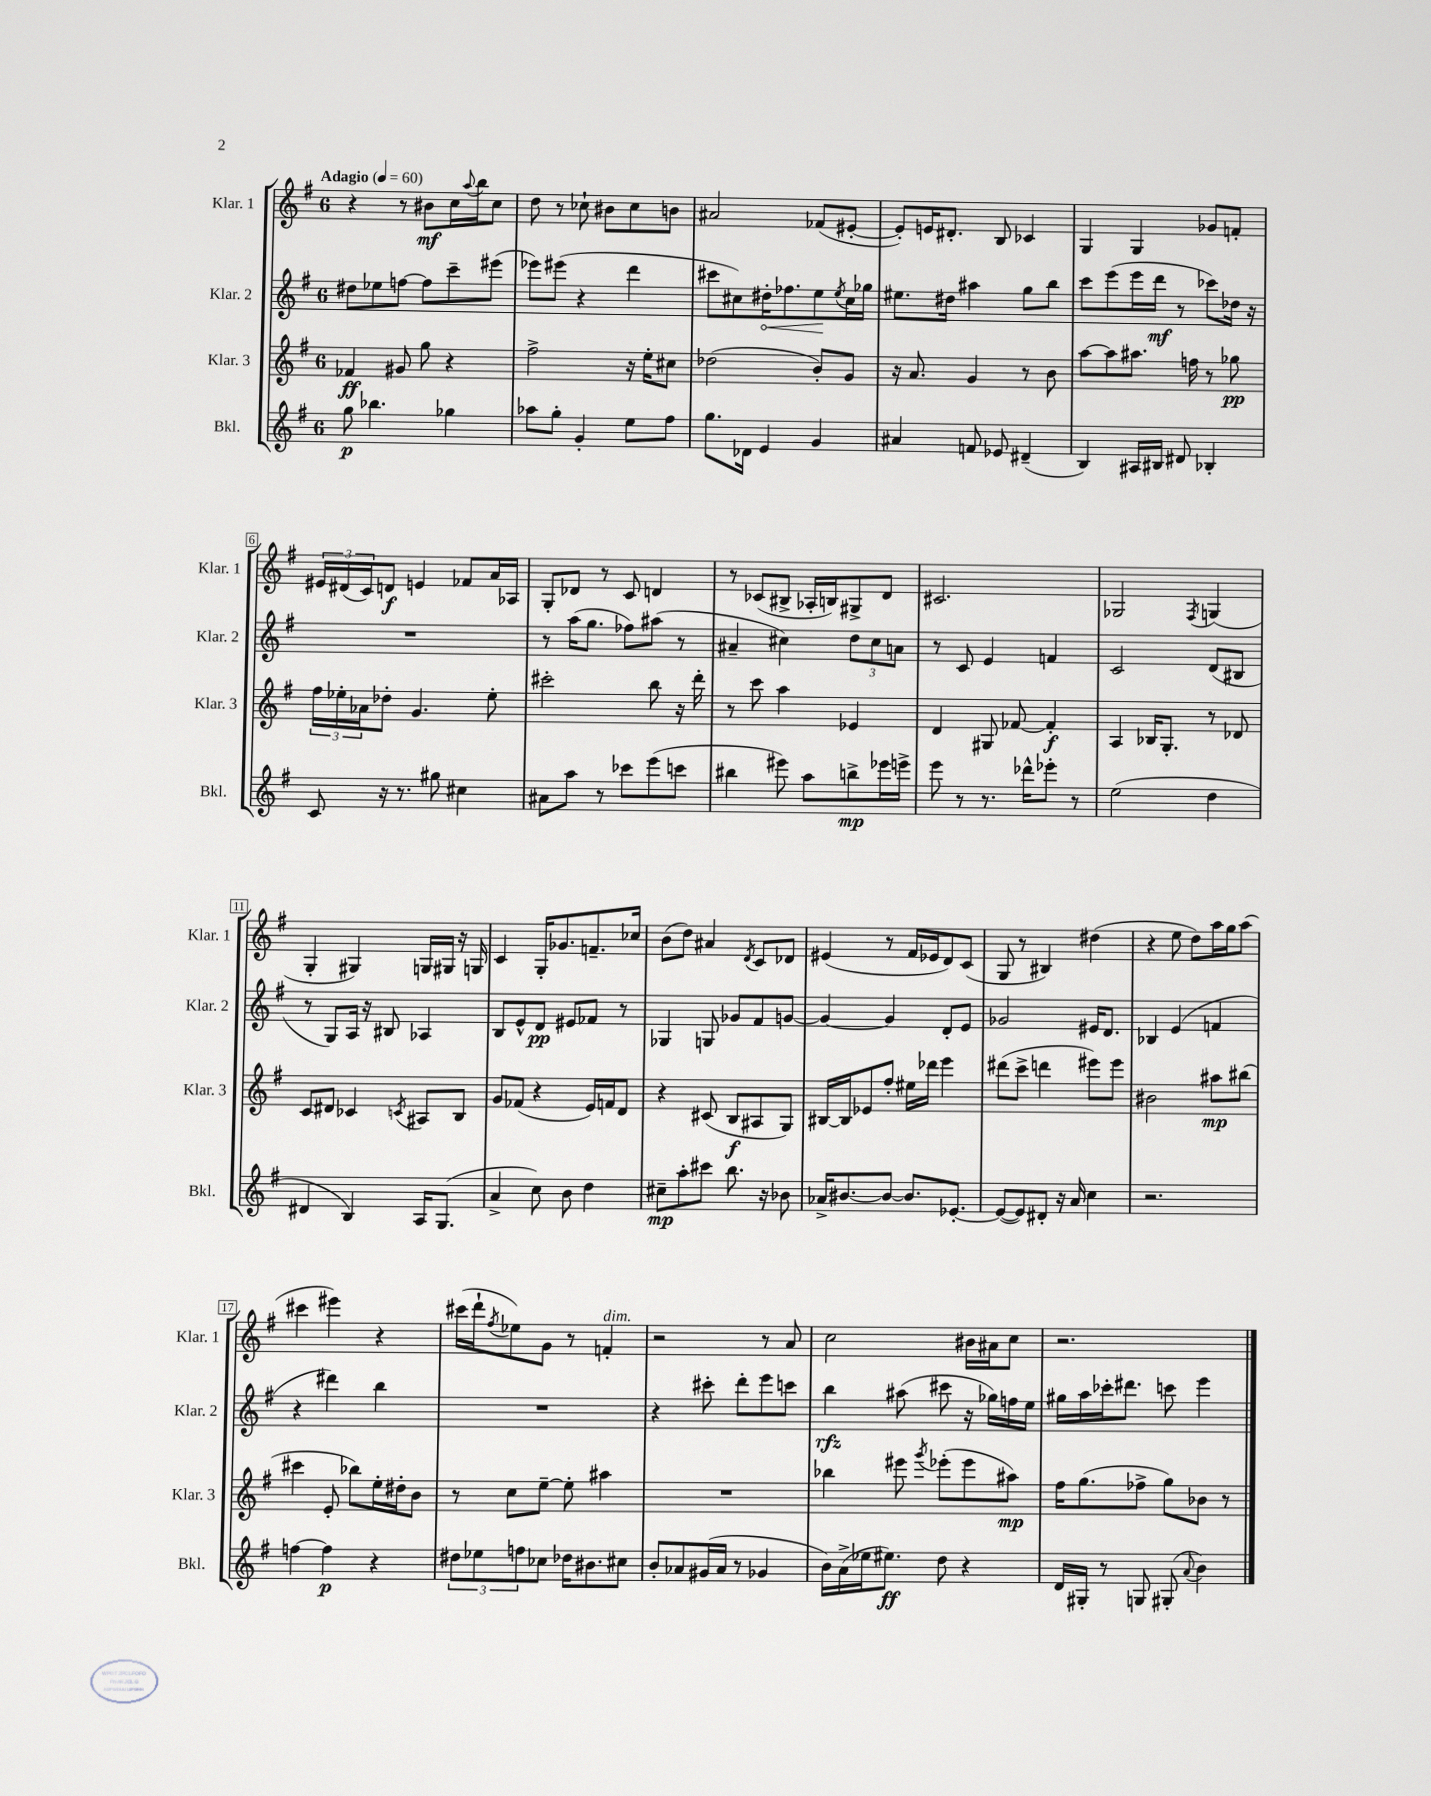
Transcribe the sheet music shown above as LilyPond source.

<<
\new StaffGroup <<
\new Staff = "s0" \with { instrumentName = "Klar. 1" shortInstrumentName = "Klar. 1" } {
    \clef treble \key g \major \once \override Staff.TimeSignature.style = #'single-digit \time 6/8 \tempo "Adagio" 4 = 60
    r4 r8 bis'8\mf c''16 \appoggiatura { a''8 } b''16 c''8 |
    d''8 r8 ces''8-! bis'8 ces''8 b'8 |
    ais'2 fes'8( eis'8~-. |
    eis'8-.) e'16 dis'8.-. b8 ces'4 |
    g4 g4 ges'8 f'8-. |
    \tuplet 3/2 { eis'16 dis'16( c'16) } d'8\f e'4 fes'8 a'16 aes16 |
    g8-. des'8 r8 c'8 d'4 |
    r8 ces'8( bis8-> aes16-. b16) gis8-> d'8 |
    cis'2. |
    ges2 \acciaccatura { fis8 } g4( |
    g4-. gis4) g16 gis16 r16 g16 |
    c'4 g16-. ges'8. f'8.-- ces''16 |
    b'8( d''8) ais'4 \acciaccatura { d'8 } c'8 des'8 |
    eis'4( r8 fis'16 ees'16 d'8) c'8( |
    g8 r8 bis4) dis''4( |
    r4 e''8 d''8) a''16 g''16 a''8( |
    cis'''4 eis'''4) r4 |
    cis'''16( d'''16-! \acciaccatura { fis''8 } ees''8) g'8 r8 f'4-.^\markup { \italic "dim." } |
    r2 r8 a'8 |
    c''2 bis'16 ais'16 c''8 |
    r2. \bar "|." |
}
\new Staff = "s1" \with { instrumentName = "Klar. 2" shortInstrumentName = "Klar. 2" } {
    \clef treble \key g \major \once \override Staff.TimeSignature.style = #'single-digit \time 6/8
    dis''8 ees''8 f''8~ f''8 c'''8-- eis'''8( |
    ees'''8) eis'''8( r4 d'''4 |
    cis'''8 cis''8) \once \override Hairpin.circled-tip = ##t dis''16-.\< fes''8. e''8\! \acciaccatura { e''8 } cis''16 ges''16 |
    eis''8. dis''16 ais''4 g''8 b''8 |
    c'''8 e'''8( e'''16 d'''16\mf r8 ces'''8) des''16 r16 |
    R2. |
    r8 a''16( g''8. fes''8) ais''8( r8 |
    ais'4-- cis''4) \tuplet 3/2 { d''8 cis''8 a'8 } |
    r8 c'8 e'4 f'4 |
    c'2 d'8( bis8 |
    r8 g8) a16 r16 bis8 aes4 |
    b8 e'8-^ d'8\pp eis'8 fes'8 r8 |
    ges4 g8 ges'8 fis'8 g'8~ |
    g'4~ g'4 d'8-. e'8 |
    ges'2 eis'16 d'8. |
    bes4 e'4( f'4 |
    r4 dis'''4) b''4 |
    R2. |
    r4 cis'''8-. d'''8-. e'''8 c'''8 |
    b''4\rfz ais''8( cis'''8 r16 ges''16) f''16 e''16 |
    gis''16 a''16 ces'''16-. dis'''8. c'''8 e'''4 \bar "|." |
}
\new Staff = "s2" \with { instrumentName = "Klar. 3" shortInstrumentName = "Klar. 3" } {
    \clef treble \key g \major \once \override Staff.TimeSignature.style = #'single-digit \time 6/8
    fes'4\ff gis'8 g''8 r4 |
    fis''2-> r16 e''16-. cis''8 |
    des''2( b'8-.) g'8 |
    r16 a'8. g'4 r8 b'8 |
    a''8~ a''8 ais''8. f''16 r8 ges''8\pp |
    \tuplet 3/2 { fis''16 ees''16-. aes'16 } des''8-. g'4. ees''8-. |
    cis'''2-. b''8 r16 d'''16-. |
    r8 c'''8 a''4 ees'4 |
    d'4 gis8 fes'8~ fes'4-.\f |
    a4 bes16 g8.-. r8 des'8 |
    c'8 dis'8 ces'4 \acciaccatura { c'8 } ais8 b8 |
    g'8 fes'8( r4 e'16) f'16 d'8 |
    r4 cis'8( b8\f ais8 g8) |
    bis16~ bis16 ees'8 fis''8-. eis''16 des'''16 e'''4 |
    dis'''8( c'''8-> d'''4 eis'''8) eis'''8 |
    bis'2 ais''8\mp bis''8( |
    cis'''4 e'8-. bes''8) e''16-. dis''16-. b'8 |
    r8 c''8 e''8~-- e''8-. ais''4 |
    R2. |
    bes''4 eis'''8 \acciaccatura { g'''8 } ees'''8-.( ees'''8 ais''8\mp) |
    fis''16 g''8.( fes''8-> g''8) bes'8 r8 \bar "|." |
}
\new Staff = "s3" \with { instrumentName = "Bkl." shortInstrumentName = "Bkl." } {
    \clef treble \key g \major \once \override Staff.TimeSignature.style = #'single-digit \time 6/8
    g''8\p bes''4. ges''4 |
    aes''8 g''8-. g'4-. e''8 fis''8 |
    g''8. des'16 e'4 g'4 |
    ais'4 f'8 ees'8 dis'4--( |
    b4) ais16 bis16 dis'8 bes4-. |
    c'8 r16 r8. gis''8 cis''4 |
    ais'8 a''8 r8 ces'''8 e'''8( c'''8 |
    bis''4 eis'''8) a''8 b''8->\mp ees'''16 e'''16-> |
    e'''8 r8 r8. des'''16-^ ees'''8-. r8 |
    e''2( d''4 |
    dis'4 b4) a16 g8.( |
    a'4-> c''8) b'8 d''4 |
    cis''8--\mp a''8-. cis'''8 b''8. r16 bes'8 |
    aes'16-> bis'8.~ bis'8~ bis'8. ees'8.~-. |
    ees'8~( ees'8) dis'8-. r16 a'16 c''4 |
    r2. |
    f''4~ f''4\p r4 |
    \tuplet 3/2 { dis''8 ees''8 f''8 } ces''8 des''16 bis'8. cis''8 |
    b'8-. aes'8 gis'16( aes'16 r8 ges'4 |
    b'16) a'16->( ees''16 eis''8.\ff) d''8 r4 |
    d'16 gis16-. r8 g8 gis8-.( \appoggiatura { a'8 } b'4) \bar "|." |
}
>>
>>
\layout { \context { \Score \override BarNumber.stencil = #(make-stencil-boxer 0.1 0.3 ly:text-interface::print) } }
